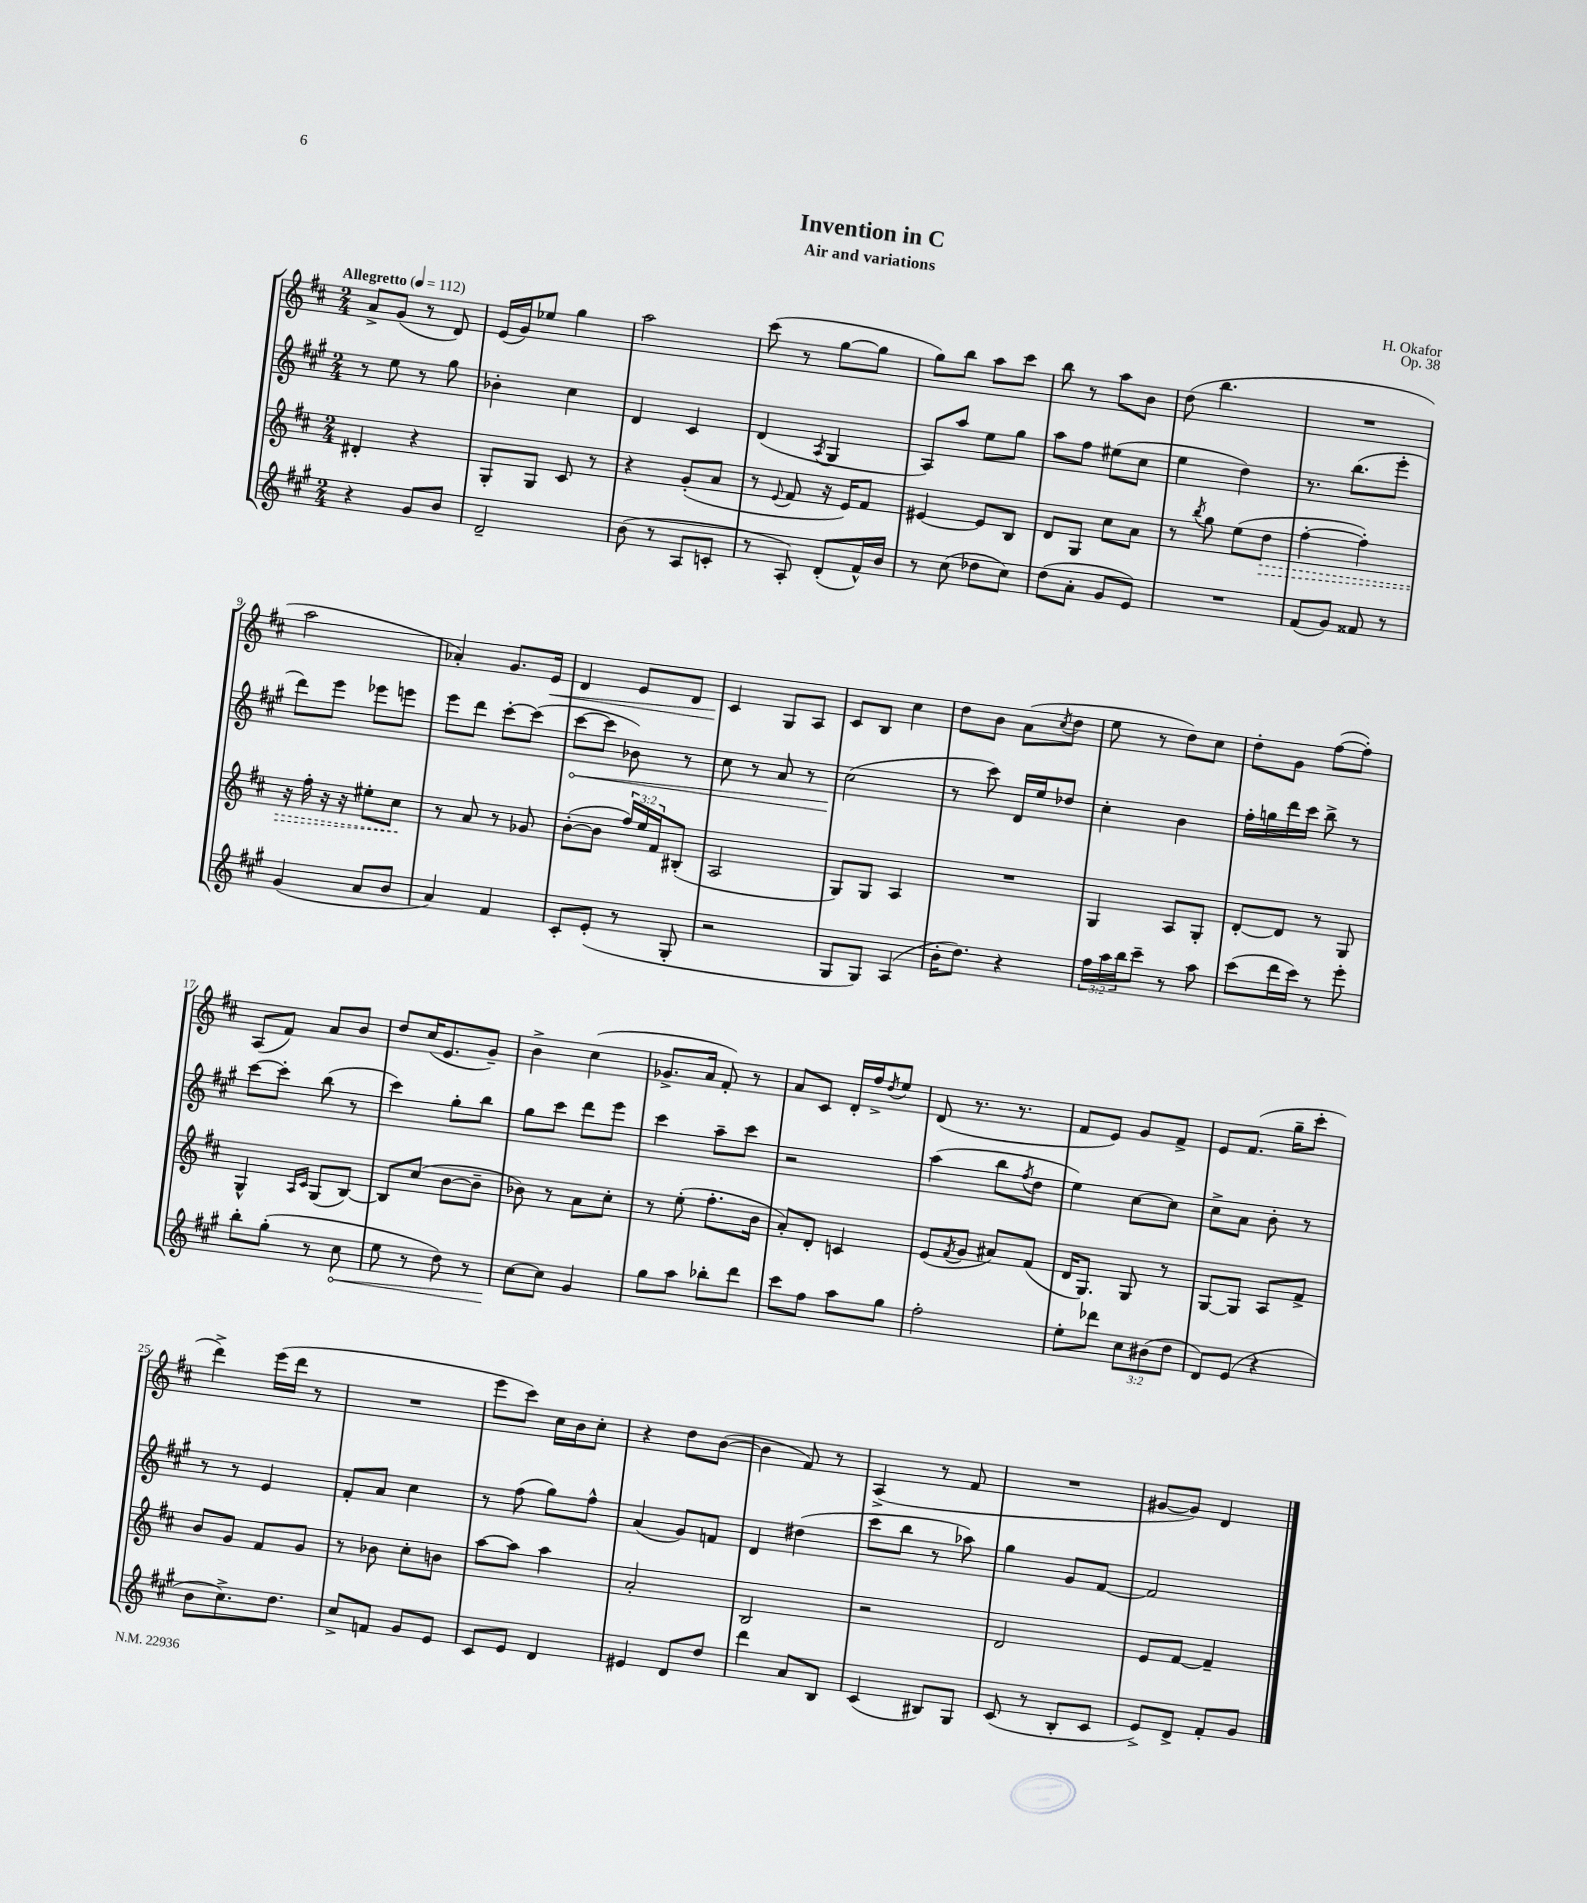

**kern	**dynam	**kern	**dynam	**kern	**dynam	**kern	**dynam
*part4	*part4	*part3	*part3	*part2	*part2	*part1	*part1
*staff4	*staff4	*staff3	*staff3	*staff2	*staff2	*staff1	*staff1
*clefG2	*	*clefG2	*	*clefG2	*	*clefG2	*
*k[f#c#g#]	*	*k[f#c#]	*	*k[f#c#g#]	*	*k[f#c#]	*
*M2/4	*	*M2/4	*	*M2/4	*	*M2/4	*
*MM112	*	*MM112	*	*MM112	*	*MM112	*
=1	=1	=1	=1	=1	=1	=1	=1
!	!	!	!	!	!	!LO:TX:a:B:t=Allegretto	!
4r	.	4d#X'/	.	8r	.	8a^/L	.
.	.	.	.	8ee\	.	(8g/J	.
8g#/L	.	4r	.	8r	.	8r	.
8b/J	.	.	.	8gg#\	.	8d/)	.
=2	=2	=2	=2	=2	=2	=2	=2
2d~/	.	8G'/L	.	4b-X'\	.	(16e/LL	.
.	.	.	.	.	.	16g/J)	.
.	.	8G/J	.	.	.	8ee-X/J	.
.	.	8c#/	.	4cc#\	.	4gg\	.
.	.	8r	.	.	.	.	.
=3	=3	=3	=3	=3	=3	=3	=3
(8b\	.	4r	.	4d/	.	2aa\	.
8r	.	.	.	.	.	.	.
8A/L	.	(8g'/L	.	4c#/	.	.	.
8cn'/J	.	8a/J	.	.	.	.	.
=4	=4	=4	=4	=4	=4	=4	=4
8r	.	8r	.	(4d/	.	(8ccc#\	.
.	.	8qqe/	.	.	.	.	.
8A'/)	.	8f#/	.	.	.	8r	.
.	.	.	.	8qA/	.	.	.
(8d'/L	.	16r	.	4G#/	.	[8gg\L	.
.	.	16e/KL)	.	.	.	.	.
16f#^^/L)	.	8f#/J	.	.	.	8gg\J]	.
16b/JJ	.	.	.	.	.	.	.
=5	=5	=5	=5	=5	=5	=5	=5
8r	.	[4e#X/	.	8A/L)	.	8gg\L)	.
(8cc#\	.	.	.	8aa/J	.	8bb\J	.
8dd-X\L	.	8e#/L]	.	8ee\L	.	8aa\L	.
8cc#\J)	.	8B/J	.	8gg#\J	.	8ccc#\J	.
=6	=6	=6	=6	=6	=6	=6	=6
(8dd\L	.	8d/L	.	8aa\L	.	8bb\	.
8a'\J	.	8G/J	.	8ff#\J	.	8r	.
8g#/L	.	8cc#\L	.	(8ee#X\L	.	8aa\L	.
8e/J)	.	8a\J	.	8cc#\J	.	8b\J	.
=7	=7	=7	=7	=7	=7	=7	=7
2r	.	8r	.	4ee\	.	(8dd\	.
.	.	8qbb/	.	.	.	.	.
.	.	8gg\	.	.	.	4.bb\	.
.	.	(8ee\L	.	4dd\)	.	.	.
!	!	!	!LO:HP:b	!	!	!	!
.	.	8dd\J	>	.	.	.	.
=8	=8	=8	=8	=8	=8	=8	=8
(8f#/L	.	[4ff#'\	.	8.r	.	2r	.
8g#/J)	.	.	.	.	.	.	.
.	.	.	.	(8.bb\L	.	.	.
8f##X/	.	4ff#'\])	.	.	.	.	.
8r	.	.	.	8eee'\J	.	.	.
!!LO:LB:g=z
=9	=9	=9	=9	=9	=9	=9	=9
(4g#/	.	16r	.	8ddd\L)	.	2aa\	.
.	.	16ff#'\	.	.	.	.	.
.	.	16r	.	8eee\J	.	.	.
.	.	16r	.	.	.	.	.
8a/L	.	8ee#X'\L	.	8eee-X\L	.	.	.
8b/J	.	8cc#\J	.	8eeen\J	.	.	.
.	.	.	]	.	.	.	.
=10	=10	=10	=10	=10	=10	=10	=10
4a/)	.	8r	.	8eee\L	.	4a-X'/)	.
.	.	8a/	.	8ddd\J	.	.	.
4f#/	.	8r	.	[8ccc#'\L	.	8.g/L	.
.	.	8g-X/	.	(8ccc#\J]	.	.	.
!	!	!	!	!	!	!	!LO:HP:b
.	.	.	.	.	.	16e/Jk	<
=11	=11	=11	=11	=11	=11	=11	=11
!	!	!	!	!	!LO:HP:b	!	!
8c#'/L	.	([8b'\L	.	[8ccc#\L	<	4d/	.
(8e'/J	.	8b\J]	.	8ccc#\J]	.	.	.
8r	.	24ff#/LL)	.	8b-X\)	.	8e/L	.
.	.	24ee/	.	.	.	.	.
.	.	24f#/J	.	.	.	.	.
8G#'/	.	(8B#X'/J	.	8r	.	8d/J	.
=12	=12	=12	=12	=12	=12	=12	=12
2r	.	2A/	.	8cc#\	.	4c#/	.
.	.	.	.	8r	.	.	.
.	.	.	.	8a/	.	8G/L	[
.	.	.	.	8r	.	8A/J	.
=13	=13	=13	=13	=13	=13	=13	=13
8G#/L	.	8G/L)	.	(2cc#\	.	8c#/L	.
8G#/J)	.	8G/J	.	.	.	8B/J	.
(4A/	.	4A/	.	.	.	4cc#\	.
.	.	.	.	.	[	.	.
=14	=14	=14	=14	=14	=14	=14	=14
16b'\KL	.	2r	.	8r	.	8dd\L	.
8.dd\J)	.	.	.	.	.	.	.
.	.	.	.	8ccc#\)	.	8b\J	.
4r	.	.	.	16d/LL	.	(8a\L	.
.	.	.	.	16ee/J	.	.	.
.	.	.	.	.	.	8qcc#/	.
.	.	.	.	8dd-X/J	.	8dd\J	.
=15	=15	=15	=15	=15	=15	=15	=15
24ff#\LL	.	4G/	.	4cc#'\	.	8ee\	.
24aa\	.	.	.	.	.	.	.
24bb\J	.	.	.	.	.	.	.
8ccc#~\J	.	.	.	.	.	8r	.
8r	.	8A/L	.	4b\	.	8dd\L)	.
8aa\	.	8G'/J	.	.	.	8cc#\J	.
=16	=16	=16	=16	=16	=16	=16	=16
(8ccc#\L	.	[8d'/L	.	16ff#'\LL	.	8dd'\L	.
.	.	.	.	16ggn\	.	.	.
16ddd\L	.	8d/J]	.	16ddd\	.	8g\J	.
16ccc#\JJ)	.	.	.	16ccc#\JJ	.	.	.
8r	.	8r	.	8bb^\	.	([8ff#\L	.
8eee'\	.	8G/	.	8r	.	8ff#'\J])	.
!!LO:LB:g=z
=17	=17	=17	=17	=17	=17	=17	=17
8bb'\L	.	4G^^/	.	[8ccc#\L	.	(8A/L	.
(8gg#'\J	.	.	.	8ccc#'\J]	.	8f#/J)	.
.	.	16qqA/LL	.	.	.	.	.
.	.	16qqc#/JJ	.	.	.	.	.
8r	.	(8G/L	.	(8bb\	.	8a/L	.
!	!LO:HP:b	!	!	!	!	!	!
8cc#\	<	[8B/J)	.	8r	.	8b/J	.
=18	=18	=18	=18	=18	=18	=18	=18
8ee\	.	8B/L]	.	4ccc#\)	.	8dd/L	.
8r	.	(8cc#/J	.	.	.	(16cc#/K	.
.	.	.	.	.	.	8.e/	.
8dd\)	.	[8b\L	.	8gg#'\L	.	.	.
8r	.	8b~\J]	.	8bb\J	.	8g~/J)	.
=19	=19	=19	=19	=19	=19	=19	=19
[8cc#\L	.	8b-X\)	.	8gg#\L	.	4b^\	.
8cc#\J]	[	8r	.	8ccc#\J	.	.	.
4g#/	.	8a\L	.	8ddd\L	.	(4cc#\	.
.	.	8cc#'\J	.	8eee\J	.	.	.
=20	=20	=20	=20	=20	=20	=20	=20
8gg#\L	.	8r	.	4ccc#\	.	8.g-X^/L	.
8aa\J	.	(8ee'\	.	.	.	.	.
.	.	.	.	.	.	16a/Jk	.
8bb-X'\L	.	8.ff#'\L	.	8aa~\L	.	8f#'/)	.
8ddd\J	.	.	.	8ccc#\J	.	8r	.
.	.	16b\Jk	.	.	.	.	.
=21	=21	=21	=21	=21	=21	=21	=21
8ccc#\L	.	8a'/L)	.	2r	.	8a/L	.
8ff#\J	.	8d'/J	.	.	.	8c#/J	.
8aa\L	.	4cn/	.	.	.	16d'/LL	.
.	.	.	.	.	.	16ff#^/J	.
.	.	.	.	.	.	8qdd/	.
8gg#\J	.	.	.	.	.	8ee/J	.
=22	=22	=22	=22	=22	=22	=22	=22
2ff#'\	.	(8e/L	.	(4aa\	.	(8d/	.
.	.	8qf#/	.	.	.	.	.
.	.	8g/J	.	.	.	8.r	.
.	.	8a#X/L)	.	8bb\L	.	.	.
.	.	.	.	.	.	8.r	.
.	.	.	.	8qff#/	.	.	.
.	.	(8f#/J	.	8dd\J	.	.	.
=23	=23	=23	=23	=23	=23	=23	=23
8ee'\L	.	16d/KL	.	4ee\)	.	8f#/L	.
.	.	8.G/J)	.	.	.	.	.
8ddd-X\J	.	.	.	.	.	8e/J)	.
12cc#\L	.	8G/	.	[8cc#\L	.	8g/L	.
(12b#X\	.	.	.	.	.	.	.
.	.	8r	.	8cc#\J]	.	8f#^/J	.
12dd\J	.	.	.	.	.	.	.
=24	=24	=24	=24	=24	=24	=24	=24
8d/L)	.	[8G/L	.	8cc#^\L	.	8e/L	.
(8e/J	.	8G/J]	.	8a\J	.	(8.f#/J	.
4r	.	8A/L	.	8b'\	.	.	.
.	.	.	.	.	.	16gg~\KL	.
.	.	8f#^/J	.	8r	.	8ccc#'\J	.
!!LO:LB:g=z
=25	=25	=25	=25	=25	=25	=25	=25
8b\L	.	8b/L	.	8r	.	4ddd^\)	.
8.cc#^\)	.	8g/J	.	8r	.	.	.
.	.	8f#/L	.	4e/	.	(16eee\LL	.
8.dd\J	.	.	.	.	.	16ddd\JJ	.
.	.	8g/J	.	.	.	8r	.
=26	=26	=26	=26	=26	=26	=26	=26
8cc#^/L	.	8r	.	8f#'/L	.	2r	.
8fn/J	.	8b-X\	.	8a/J	.	.	.
8g#/L	.	8cc#'\L	.	4cc#\	.	.	.
8e/J	.	8bn\J	.	.	.	.	.
=27	=27	=27	=27	=27	=27	=27	=27
8c#/L	.	[8aa\L	.	8r	.	8eee\L	.
8e/J	.	8aa\J]	.	(8ff#\	.	8ccc#\J)	.
4d/	.	4aa\	.	8gg#\L)	.	16cc#\LL	.
.	.	.	.	.	.	16b\J	.
.	.	.	.	8ff#^^\J	.	8cc#'\J	.
=28	=28	=28	=28	=28	=28	=28	=28
4e#X/	.	2a'/	.	(4a/	.	4r	.
8d/L	.	.	.	8g#/L)	.	8dd\L	.
8dd/J	.	.	.	8fn/J	.	([8b\J	.
=29	=29	=29	=29	=29	=29	=29	=29
4ddd\	.	2B/	.	4d/	.	4b\]	.
8a/L	.	.	.	(4dd#X\	.	8f#/)	.
8B/J	.	.	.	.	.	8r	.
=30	=30	=30	=30	=30	=30	=30	=30
(4c#/	.	2r	.	8ccc#\L	.	(4A^/	.
.	.	.	.	8bb\J	.	.	.
8B#X/L)	.	.	.	8r	.	8r	.
8G#/J	.	.	.	8aa-X\)	.	8f#/	.
=31	=31	=31	=31	=31	=31	=31	=31
(8c#/	.	2d/	.	4gg#\	.	2r	.
8r	.	.	.	.	.	.	.
8B'/L	.	.	.	8g#/L	.	.	.
8c#/J	.	.	.	[8f#/J	.	.	.
=32	=32	=32	=32	=32	=32	=32	=32
8e^/L)	.	8e/L	.	2f#/]	.	[8g#X/L	.
8d^/J	.	[8f#/J	.	.	.	8g#/J])	.
8f#'/L	.	4f#~/]	.	.	.	4d/	.
8g#/J	.	.	.	.	.	.	.
==	==	==	==	==	==	==	==
*-	*-	*-	*-	*-	*-	*-	*-
